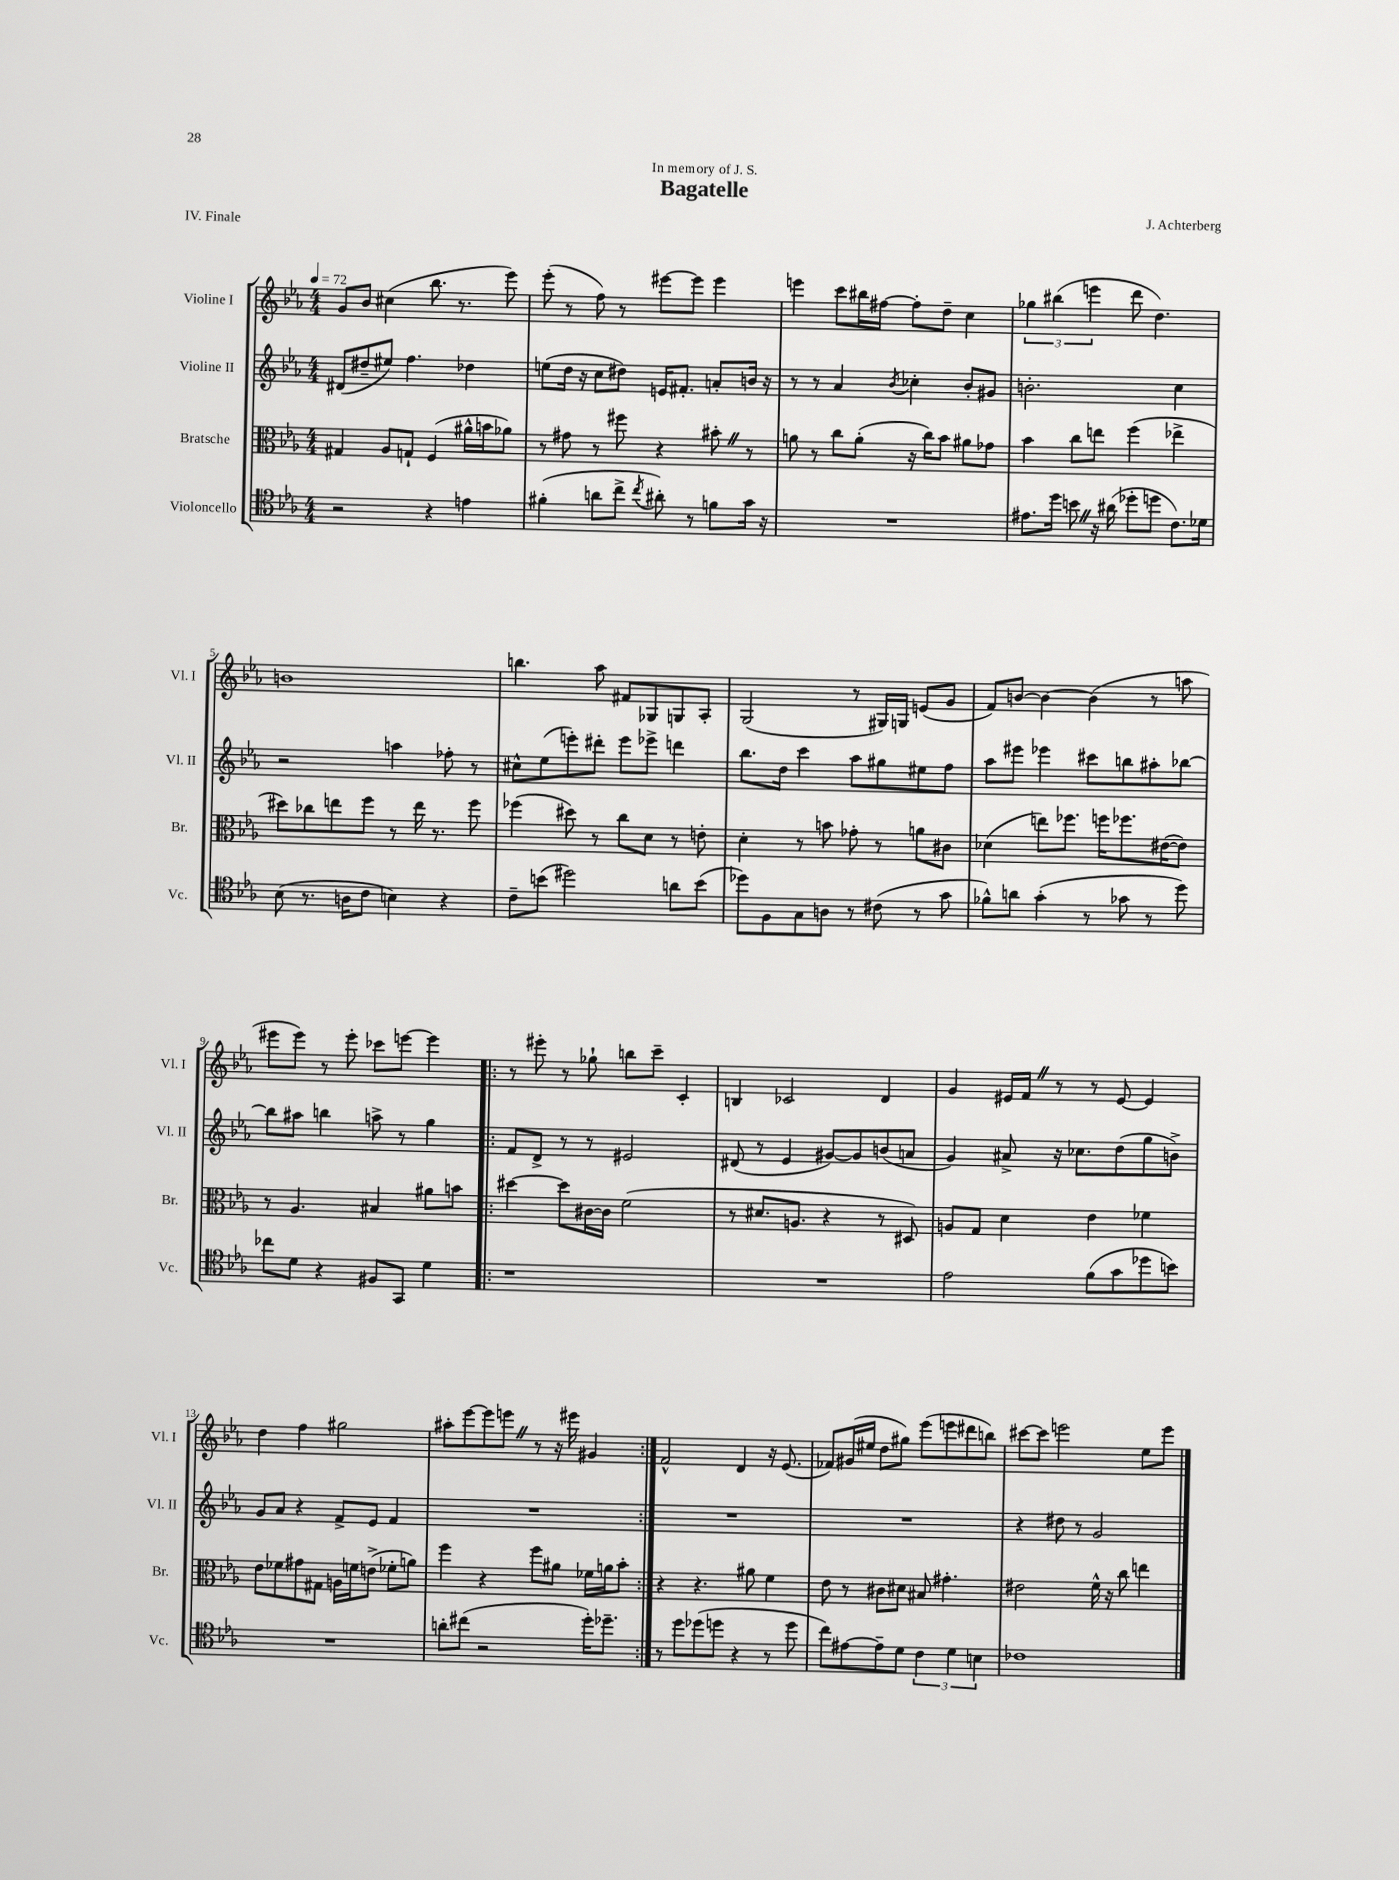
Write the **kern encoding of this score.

**kern	**kern	**kern	**kern
*part4	*part3	*part2	*part1
*staff4	*staff3	*staff2	*staff1
*I"Violoncello	*I"Bratsche	*I"Violine II	*I"Violine I
*I'Vc.	*I'Br.	*I'Vl. II	*I'Vl. I
*clefC4	*clefC3	*clefG2	*clefG2
*k[b-e-a-]	*k[b-e-a-]	*k[b-e-a-]	*k[b-e-a-]
*M4/4	*M4/4	*M4/4	*M4/4
*MM72	*MM72	*MM72	*MM72
=1	=1	=1	=1
2r	4G#X/	(8d#X/L	8g/L
.	.	8dd#X~/	8b-/J
.	8A-/L	8ee#X/J)	(4cc#X\
.	8Gn`/J	4.ff\	.
4r	(4F/	.	8.bb-\
.	.	.	8.r
4en\	16a#X^^\LL	4dd-X\	.
.	16bn\J	.	.
.	8a-X\J)	.	8eee-\)
=2	=2	=2	=2
(4f#X'\	8r	(8een\L	(8eee-'\
.	8g#X\	16dd\Jk	8r
.	.	16r	.
8an\L	8r	8cc\L	8ff\)
8cc^\J	8ff#X\	8dd#X\J)	8r
8qcc/	.	.	.
8a#X'\)	4r	16en/KL	[8eee#X\L
.	.	8.f#X'/J	.
8r	.	.	8eee#\J]
8fn\L	8b#X'Z\	8an'/L	4eee#\
16g\Jk	8r	16bn/Jk	.
16r	.	16r	.
=3	=3	=3	=3
1r	8an\	8r	4eeen\
.	8r	8r	.
.	8cc\L	4a-/	8ccc\L
.	(8a'\J	.	16bb#X\L
.	.	.	[16ff#X\JJ
.	.	8qb-/	.
.	16r	4cc-X'\	8ff#'\L]
.	16cc\KL)	.	.
.	8b-\J	.	8dd~\J
.	8a#X\L	8b-'/L	4cc\
.	8g-X\J	8g#X/J	.
=4	=4	=4	=4
8.e#X\L	4b-\	2.bn'\	6gg-X\
.	.	.	(6bb#X\
16dd\Jk	.	.	.
8bnZ\	8cc\L	.	.
.	.	.	6eeen\
16r	8een\J	.	.
(16a#X\	.	.	.
8dd-X'\L	(4ff\	.	8ddd\
8ddn\J	.	.	4.dd\)
8.c\L)	4ee-X^\	4cc\	.
16d-X\Jk	.	.	.
!!LO:LB:g=z
=5	=5	=5	=5
(8B-\	8dd#X\L)	2r	1bn
8.r	8cc-X\	.	.
.	8een\	.	.
16An\KL	.	.	.
8c\J	8ff\J	.	.
4Bn\)	8r	4aan\	.
.	16ee\	.	.
.	8.r	.	.
4r	.	8ff-X'\	.
.	8ff\	8r	.
=6	=6	=6	=6
8c~\L	(4ff-X\	8cc#X^^\L	4.bbn\
(8bn\J	.	(8ee-\	.
2dd#X\)	8dd#X\)	8eeen'\)	.
.	8r	8ddd#X'\J	8aa-\
.	8cc\L	8eee\L	8f#X/L
.	8d\J	8eee-X^\J	8G-X/
8an\L	8r	4dddn\	8Gn/
(8b\J	8en'\	.	8A-'/J
=7	=7	=7	=7
8dd-X\L)	4d'\	8.bb-\L	(2G/
8F\	.	.	.
.	.	16dd\Jk	.
8G\	8r	4ccc\	.
8An\J	8bn\	.	.
8r	8g-X'\	8aa-\L	8r
(8c#X\	8r	8gg#X\	16G#X/LL)
.	.	.	16Gn/JJ
8r	8an\L	8ee#X\	(8en/L
8g\	8c#X\J	8ff\J	8g/J
=8	=8	=8	=8
8f-X^^\L)	(4d-X\	8aa-\L	8f/L)
8an\J	.	8eee#X\J	[8bn/J
(4g'\	8een\L)	4eee-X\	4b\_
.	8.ff-X\J	.	.
8r	.	8ccc#X\L	(4b\]
.	16ffn\KL	.	.
8g-X\	8.ff-X\	8bbn\	.
8r	.	8aa#X'\	8r
.	([16e#X\K	.	.
8dd\)	8e#\J])	[8bb-X\J	8aan\
!!LO:LB:g=z
=9	=9	=9	=9
8cc-X\L	8r	8bb-\L]	8eee#X\L
8d\J	4.A-/	8aa#X\J	8eee#\J)
4r	.	4bbn\	8r
.	.	.	8eee#'\
8F#X/L	4B#X/	8aan^\	8ccc-X\L
8GG/J	.	8r	[8eeen\J
4d\	8a#X\L	4gg\	4eee\]
.	8bn\J	.	.
=10!|:	=10!|:	=10!|:	=10!|:
1r	[4dd#X\	8f/L	8r
.	.	8d^/J	8eee#X'\
.	8dd#\L]	8r	8r
.	[16c#X\L	8r	8gg-X`\
.	16c#\JJ]	.	.
.	(2f\	2e#X/	8bbn\L
.	.	.	8ccc~\J
.	.	.	4c'/
=11	=11	=11	=11
1r	8r	(8d#X/	4Bn/
.	8.d#X/L	8r	.
.	.	4e-/	2c-X/
.	8.An/J	.	.
.	4r	[8g#X/L)	.
.	.	8g#/]	.
.	8r	(8bn/	4d/
.	8D#X/)	8an/J	.
=12	=12	=12	=12
2e-\	8An/L	4g/)	4g/
.	8G/J	.	.
.	4d\	8a#X^/	16e#X/LL
.	.	.	16fZ/JJ
.	.	16r	8r
.	.	8.cc-X\L	.
(8f\L	4e-\	.	8r
8g\	.	(8dd\	[8e#/
8dd-X\	4f-X\	8gg\	4e#/]
8bn\J)	.	8bn^\J)	.
!!LO:LB:g=z
=13	=13	=13	=13
1r	8e-\L	8g/L	4dd\
.	8f-X\	8a-/J	.
.	8g#X\	4r	4ff\
.	8G#X\J	.	.
.	16An\LL	8f^/L	2gg#X\
.	16fn\J	.	.
.	(8en^\J	8e-/J	.
.	8f-X'\L	4f/	.
.	8an\J)	.	.
=14	=14	=14	=14
8an'\L	4ff\	1r	8aa#X'\L
(8cc#X\J	.	.	[8eee-\
2r	4r	.	8eee-\]
.	.	.	8eeenZ\J
.	8ff\L	.	8r
.	8a#X\J	.	16r
.	.	.	16eee#X\
16dd'\KL)	16f-X\LL	.	4g#X/
8.dd-X~\J	16an\J	.	.
.	8b-'\J	.	.
=15:|!	=15:|!	=15:|!	=15:|!
8r	4r	1r	2f^^/
8dd\L	.	.	.
(8dd-X\	4.r	.	.
8ddn\J	.	.	.
4r	.	.	4d/
.	8a#X\	.	.
8r	4f\	.	16r
.	.	.	(8.e-/
8dd\	.	.	.
=16	=16	=16	=16
8cc\L)	8e-\	1r	8f-X/L)
[8e#X\	8r	.	(16g#X/L
.	.	.	16ee#X/JJ
8e#~\]	8c#X\L	.	8dd\L
8d\J	8d#X\J	.	8gg#X\J)
6c\	8B#X/	.	(8eee-\L
.	4.g#X'\	.	8eeen\
6d\	.	.	.
.	.	.	8ddd#X\
6Bn\	.	.	.
.	.	.	8bbn\J)
=17	=17	=17	=17
1c-X	2e#X\	4r	[8ccc#X\L
.	.	.	8ccc#\J]
.	.	8dd#X\	2eeen\
.	.	8r	.
.	16f^^\	2g/	.
.	16r	.	.
.	8cc\	.	.
.	4een\	.	8ee-\L
.	.	.	8eee\J
==	==	==	==
*-	*-	*-	*-
